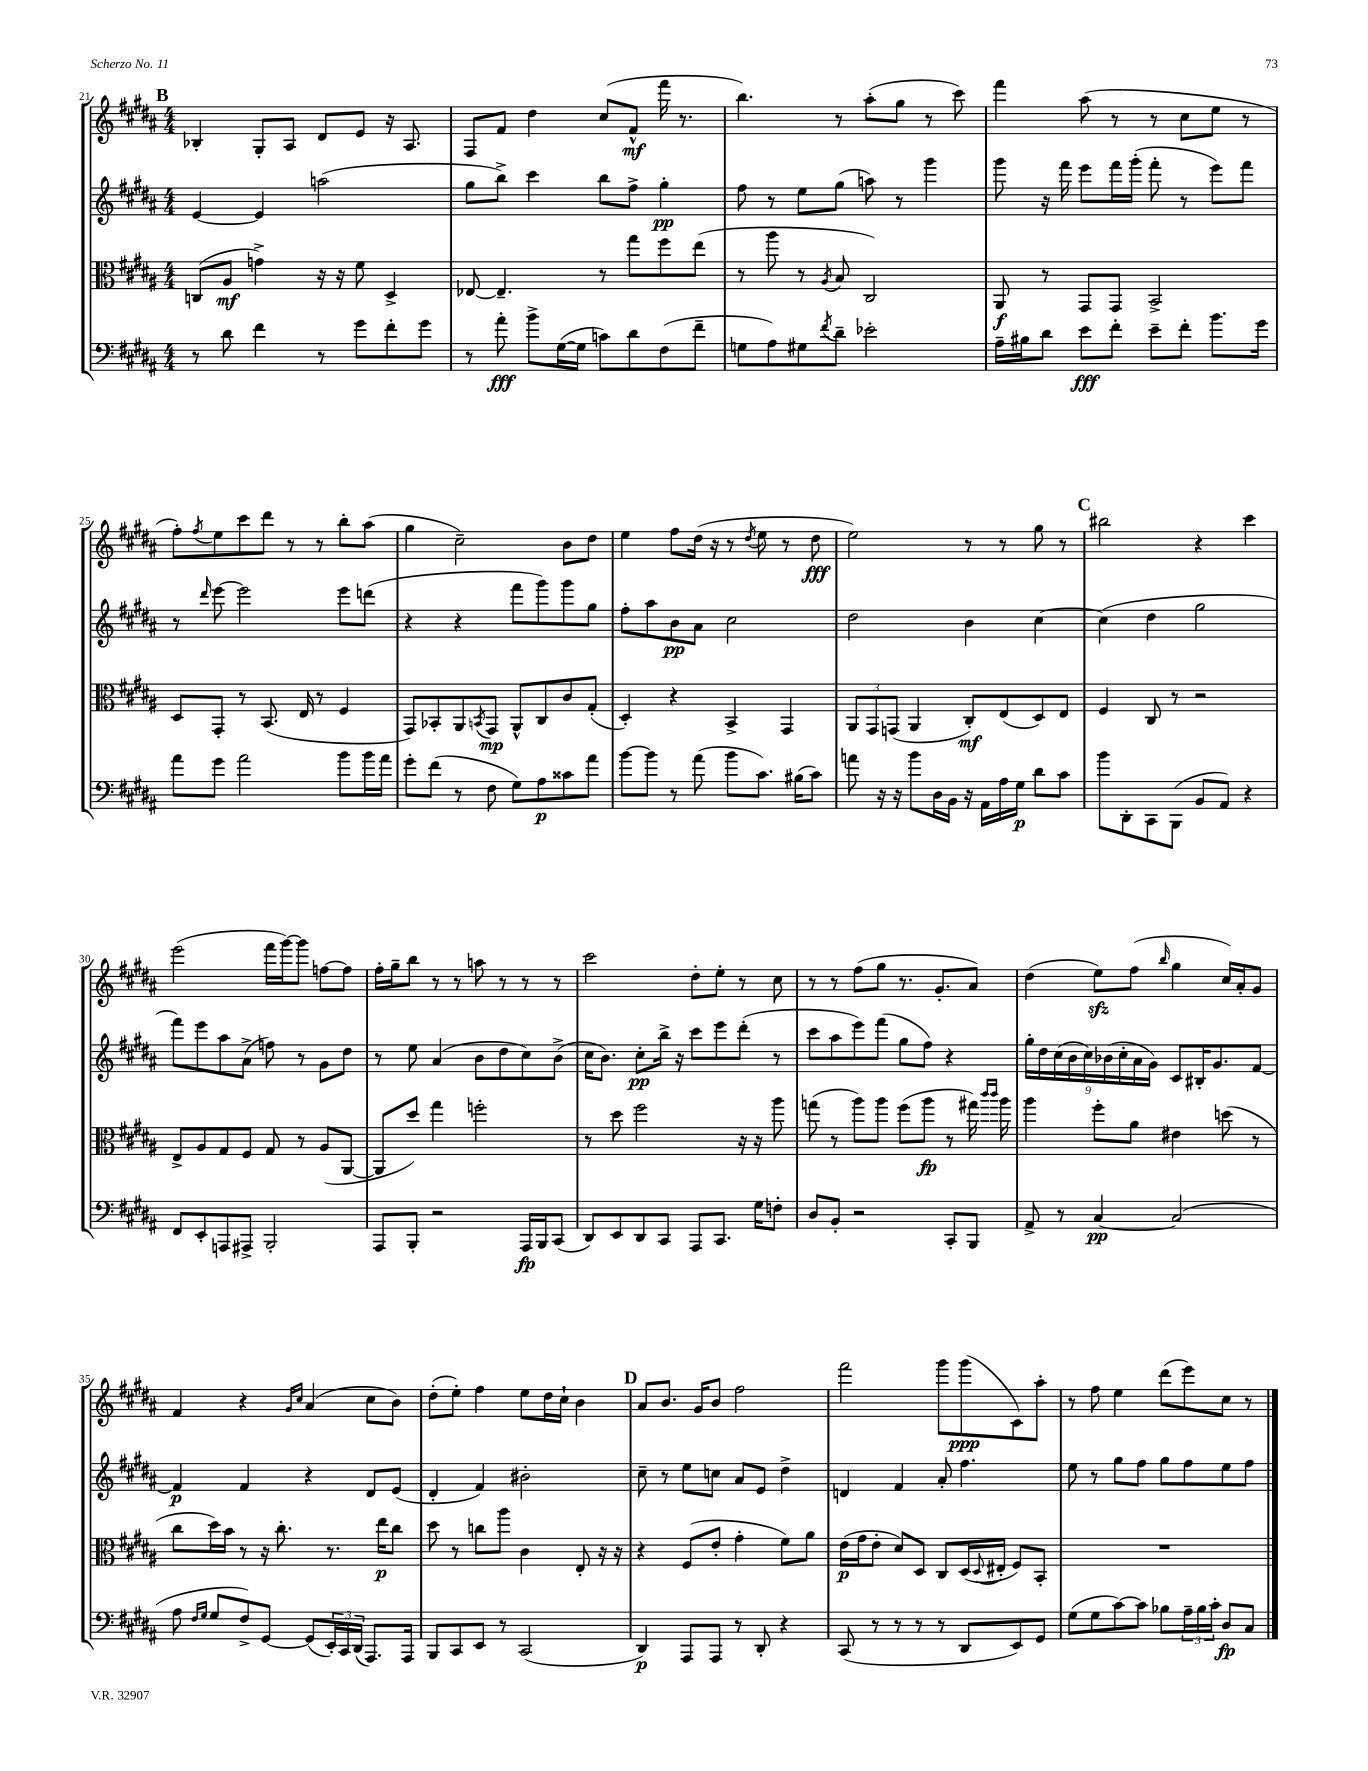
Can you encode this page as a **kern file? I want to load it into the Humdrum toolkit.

**kern	**kern	**kern	**kern
*staff4	*staff3	*staff2	*staff1
*clefF4	*clefC3	*clefG2	*clefG2
*k[f#c#g#d#a#]	*k[f#c#g#d#a#]	*k[f#c#g#d#a#]	*k[f#c#g#d#a#]
*M4/4	*M4/4	*M4/4	*M4/4
8r	(8C	[4e	4B-'
8d#	8A#	.	.
4f#	4g^)	4e]	8G#'
.	.	.	8A#
8r	16r	(2aa	8d#
.	16r	.	.
8g#	8f#	.	8e
8f#'	4D#^	.	16r
.	.	.	8.A#
8g#	.	.	.
=	=	=	=
8r	[8E-	8gg#	8F#
8a#'	4.E-~]	8bb^)	8f#
8b^	.	4ccc#	4dd#
([16G#	.	.	.
16G#]	.	.	.
8c)	8r	8bb	(8cc#
8d#	8gg#	8ff#^	8f#^^
(8F#	8ff#	4gg#'	16fff#
.	.	.	8.r
8f#~	(8ee	.	.
=	=	=	=
8G	8r	8ff#	4.bb)
8A#)	8aa#	8r	.
8G#	8r	8ee	.
8qf#	8qA#	.	.
8d#~	8B	(8gg#	8r
2e-'	2C#)	8aa)	(8aa#'
.	.	8r	8gg#
.	.	4ggg#	8r
.	.	.	8ccc#)
=	=	=	=
16A#~	8AA#	8ggg#	4fff#
16B#	.	.	.
8d#	8r	16r	.
.	.	16fff#	.
8e	8GG#	8eee	(8aa#
8f#'	8GG#	16fff#	8r
.	.	(16ggg#'	.
8e~	2BB^	8fff#'	8r
8f#'	.	8r	8cc#
8.b	.	8eee)	8ee
.	.	8fff#	8r
16g#	.	.	.
=	=	=	=
8a#	8D#	8r	8ff#')
.	.	16qqddd#	8qff#
8g#	8GG#'	[8eee	8ee
2a#	8r	2eee]	8ccc#
.	(8.BB	.	8ddd#
.	.	.	8r
.	16E	.	.
.	8r	.	8r
8b	4F#	8eee	8bb'
16b	.	(8ddd	(8aa#
16a#	.	.	.
=	=	=	=
8g#'	8GG#)	4r	4gg#
(8f#	8BB-'	.	.
8r	8AA#	4r	2cc#~)
.	8qBB	.	.
8F#	8GG#	.	.
8G#)	8AA#^^	8fff#	.
8A#	8C#	8ggg#)	.
8c##	8c#	8ggg#	8b
8a#	(8G#'	8gg#	8dd#
=	=	=	=
[8b	4D#')	8ff#'	4ee
8b]	.	8aa#	.
8r	4r	8b	8ff#
(8a#	.	8a#	(16dd#
.	.	.	16r
8b	4BB^	2cc#	8r
.	.	.	8qdd#
8.c#)	.	.	8ee
.	4GG#	.	8r
(16B#	.	.	.
8c#)	.	.	8dd#
=	=	=	=
8a	12AA#	2dd#	2ee)
.	12GG#	.	.
16r	.	.	.
.	(12GG	.	.
16r	.	.	.
8b	4AA#	.	.
16D#	.	.	.
16BB	.	.	.
16r	8C#')	4b	8r
16AA#	.	.	.
16A#	(8E	.	8r
16G#	.	.	.
8d#	8D#)	[4cc#	8gg#
8c#	8E	.	8r
=	=	=	=
8b	4F#	(4cc#]	2bb#
8DD#'	.	.	.
8CC#	8C#	4dd#	.
(8BBB	8r	.	.
8BB	2r	2gg#	4r
8AA#)	.	.	.
4r	.	.	4ccc#
=	=	=	=
8FF#	8E^	8fff#)	(2eee
8EE'	8A#	8eee	.
8AAA	8G#	8aa#	.
8AAA#^	8F#	(8a#^	.
2BBB'	8G#	8ff)	16fff#
.	.	.	[16ggg#)
.	8r	8r	8ggg#]
.	(8A#	8g#	[8ff
.	[8AA#	8dd#	8ff]
=	=	=	=
8AAA#	8AA#]	8r	16ff#'
.	.	.	16gg#~
8BBB'	8dd#)	8ee	8bb
2r	4gg#	(4a#	8r
.	.	.	8r
.	2ff'	8b	8aa
.	.	8dd#	8r
16AAA#	.	8cc#)	8r
16BBB	.	.	.
(8CC#	.	(8b^	8r
=	=	=	=
8DD#)	8r	16cc#	2ccc#
.	.	8.b)	.
8EE	8dd#	.	.
8DD#	2ff#	8cc#'	.
8CC#	.	16bb^	.
.	.	16r	.
8AAA#	.	8ccc#	8dd#'
8.CC#	.	8eee	8ee'
.	16r	(8ddd#'	8r
16G#	16r	.	.
8F'	8aa#	8r	8cc#
=	=	=	=
8D#	(8gg	8ccc#	8r
8BB'	8r	8aa#	8r
2r	8aa#)	8eee)	(8ff#
.	8aa#	(8fff#	8gg#
.	(8ff#	8gg#	8.r
.	8aa#	8ff#)	.
.	.	.	8.g#'
8CC#'	8r	4r	.
8BBB	16gg#)	.	8a#)
.	16qqccc#	.	.
.	16qqccc#	.	.
.	16aa#	.	.
=	=	=	=
8AA#^	4aa#	18gg#'	(4dd#
.	.	18dd#	.
.	.	(18cc#	.
8r	.	.	.
.	.	18b	.
.	.	18cc#)	.
[4C#	8ff#'	.	8ee)
.	.	(18b-	.
.	.	18cc#'	.
.	8a#	.	(8ff#
.	.	18a#	.
.	.	18g#)	.
.	.	.	16qqbb
(2C#]	4e#	8c#	4gg#
.	.	16B#'	.
.	.	8.g#	.
.	(8dd	.	16cc#)
.	.	.	16a#'
.	8r	[8f#	8g#
=	=	=	=
8A#	8cc#	4f#]	4f#
16qqF#	.	.	.
16qqG#	.	.	.
8G#	16dd#)	.	.
.	16b	.	.
8F#^)	8r	4f#	4r
[8GG#	16r	.	.
.	8.cc#'	.	.
.	.	.	16qqg#
.	.	.	16qqcc#
(8GG#]	.	4r	(4a#
24EE')	8.r	.	.
24CC#	.	.	.
(24DD#	.	.	.
8.AAA#)	.	8d#	8cc#
.	16ee	.	.
.	8cc#	(8e	8b)
16AAA#	.	.	.
=	=	=	=
8BBB	8dd#	4d#'	(8dd#'
8CC#	8r	.	8ee')
8EE	8cc	4f#)	4ff#
8r	8aa#	.	.
(2CC#	4c#	2b#'	8ee
.	.	.	16dd#
.	.	.	16cc#`
.	8E'	.	4b
.	16r	.	.
.	16r	.	.
=	=	=	=
4DD#)	4r	8cc#~	8a#
.	.	8r	8.b
8AAA#	(8F#	8ee	.
.	.	.	16g#
8AAA#	8e'	8cc	8b
8r	4g#'	8a#	2ff#
8DD#'	.	8e	.
4r	8f#)	4dd#^	.
.	8a#	.	.
=	=	=	=
(8CC#	(16e	4d	2fff#
.	16g#	.	.
8r	8e'	.	.
8r	8d#)	4f#	.
8r	8D#	.	.
8r	8C#	8a#'	8ggg#
8DD#	(16D#	4.ff#	(8ggg#
.	8qqD#	.	.
.	16E#'	.	.
8EE)	8F#)	.	8c#)
8GG#	8BB'	.	8aa#'
=	=	=	=
(8G#	1r	8ee	8r
8G#	.	8r	8ff#
[8c#)	.	8gg#	4ee
8c#]	.	8ff#	.
8B-	.	8gg#	(8ddd#
24A#~	.	8ff#	8eee)
24B-	.	.	.
24c#'	.	.	.
8D#	.	8ee	8cc#
8C#	.	8ff#	8r
==	==	==	==
*-	*-	*-	*-
